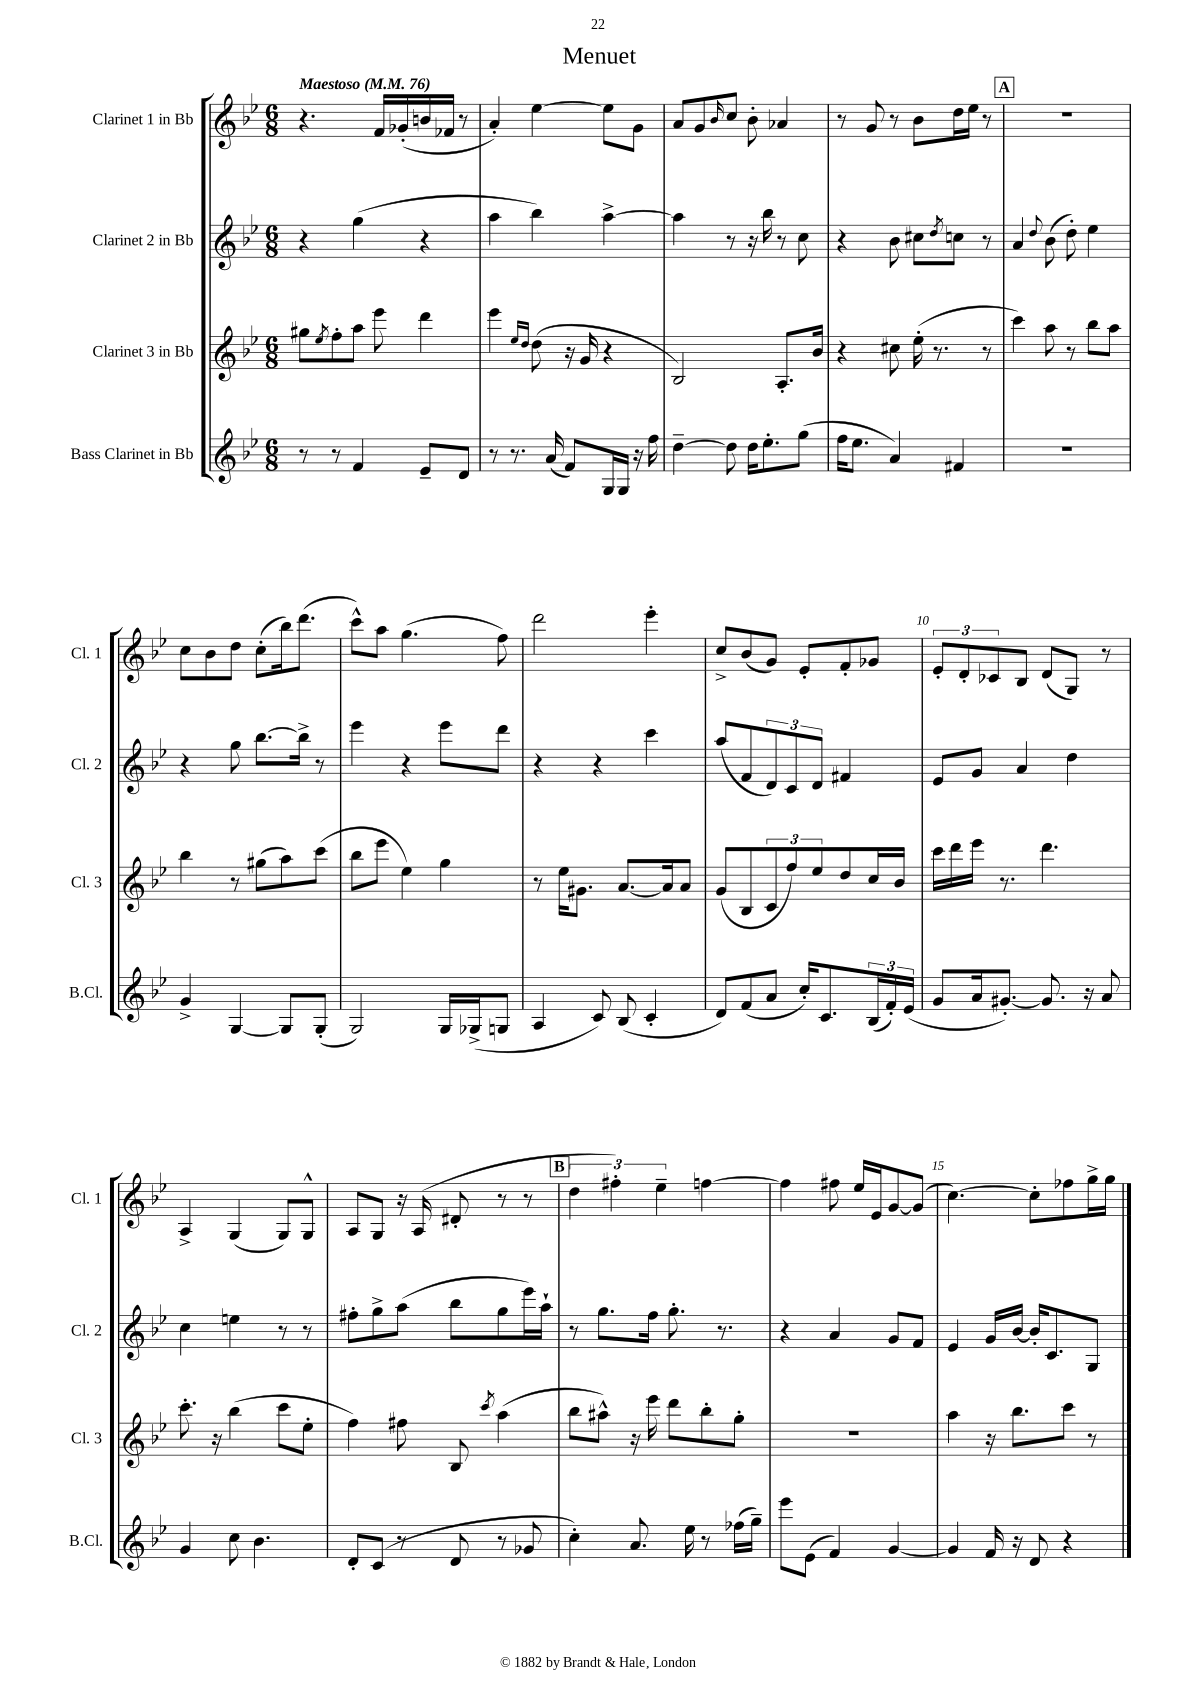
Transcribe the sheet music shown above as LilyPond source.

\header { title = "Menuet" }
<<
\new StaffGroup <<
\new Staff = "s0" \with { instrumentName = "Clarinet 1 in Bb" shortInstrumentName = "Cl. 1" } {
    \clef treble \key bes \major \numericTimeSignature \time 6/8 \tempo "Maestoso" 4 = 76
    r4. f'16 ges'16-.( b'16 fes'16 r8 |
    a'4-.) ees''4~ ees''8 g'8 |
    a'8 g'8 \grace { bes'16 } c''8 bes'8-. aes'4 |
    r8 g'8 r8 bes'8 d''16 ees''16 r8 |
    \mark \markup { \box "A" } R2. |
    c''8 bes'8 d''8 c''8-.( bes''16) d'''8.( |
    c'''8-^) a''8 g''4.( f''8) |
    d'''2 ees'''4-. |
    c''8-> bes'8( g'8) ees'8-. f'8-. ges'8 |
    \tuplet 3/2 { ees'8-. d'8-. ces'8 } bes8 d'8( g8) r8 |
    a4-> g4( g8) g8-^ |
    a8 g8 r16 a16( dis'8-. r8 r8 |
    \mark \markup { \box "B" } \tuplet 3/2 { d''4 fis''4-.) ees''4-- } f''4~ |
    f''4 fis''8 ees''16 ees'16 g'8~ g'8( |
    c''4.~) c''8-. fes''8 g''16-> g''16 \bar "|." |
}
\new Staff = "s1" \with { instrumentName = "Clarinet 2 in Bb" shortInstrumentName = "Cl. 2" } {
    \clef treble \key bes \major \numericTimeSignature \time 6/8
    r4 g''4( r4 |
    a''4 bes''4) a''4~-> |
    a''4 r8 r16 bes''16 r8 c''8 |
    r4 bes'8 cis''8 \acciaccatura { d''8 } c''8 r8 |
    \mark \markup { \box "A" } a'4 \appoggiatura { d''8 } bes'8( d''8-.) ees''4 |
    r4 g''8 bes''8.~ bes''16-> r8 |
    ees'''4 r4 ees'''8 d'''8 |
    r4 r4 c'''4 |
    a''8( f'8 \tuplet 3/2 { d'8) c'8 d'8 } fis'4 |
    ees'8 g'8 a'4 d''4 |
    c''4 e''4 r8 r8 |
    fis''8-. g''8-> a''8( bes''8 g''8 ees'''16) a''16-! |
    \mark \markup { \box "B" } r8 g''8. f''16 g''8.-. r8. |
    r4 a'4 g'8 f'8 |
    ees'4 g'16 bes'16~ bes'16-. c'8. g8 \bar "|." |
}
\new Staff = "s2" \with { instrumentName = "Clarinet 3 in Bb" shortInstrumentName = "Cl. 3" } {
    \clef treble \key bes \major \numericTimeSignature \time 6/8
    gis''8 \acciaccatura { ees''8 } f''8-. a''8 ees'''8 d'''4 |
    ees'''4 \grace { ees''16 d''16 } d''8( r16 g'16 r4 |
    bes2) a8.-. bes'16 |
    r4 cis''8 ees''16-.( r8. r8 |
    \mark \markup { \box "A" } c'''4) a''8 r8 bes''8 a''8 |
    bes''4 r8 gis''8( a''8) c'''8( |
    bes''8 ees'''8 ees''4) g''4 |
    r8 ees''16 gis'8. a'8.~ a'16 a'8 |
    g'8( bes8 \tuplet 3/2 { c'8 f''8) ees''8 } d''8 c''16 bes'16 |
    c'''16 d'''16 ees'''16 r8. d'''4. |
    c'''8.-. r16 bes''4( c'''8 ees''8-. |
    f''4) fis''8 bes8 \acciaccatura { c'''8 } a''4( |
    \mark \markup { \box "B" } bes''8 ais''8-^) r16 ees'''16 d'''8 bes''8-. g''8-. |
    R2. |
    a''4 r16 bes''8. c'''8 r8 \bar "|." |
}
\new Staff = "s3" \with { instrumentName = "Bass Clarinet in Bb" shortInstrumentName = "B.Cl." } {
    \clef treble \key bes \major \numericTimeSignature \time 6/8
    r8 r8 f'4 ees'8-- d'8 |
    r8 r8. a'16( f'8) g16 g16 r16 f''16 |
    d''4~-- d''8 d''16 ees''8.-. g''8( |
    f''16 ees''8. a'4) fis'4 |
    \mark \markup { \box "A" } R2. |
    g'4-> g4~ g8 g8-.( |
    g2) g16 ges16->( g8 |
    a4 c'8) bes8( c'4-. |
    d'8) f'8( a'8 c''16-.) c'8. \tuplet 3/2 { bes16( f'16-.) ees'16( } |
    g'8 a'16 gis'8.~-.) gis'8. r16 a'8 |
    g'4 c''8 bes'4. |
    d'8-. c'8( r8 d'8 r8 ges'8 |
    \mark \markup { \box "B" } c''4-.) a'8. ees''16 r8 fes''16( g''16--) |
    ees'''8 ees'8( f'4) g'4~ |
    g'4 f'16 r16 d'8 r4 \bar "|." |
}
>>
>>
\layout { \context { \Score \override BarNumber.break-visibility = ##(#f #t #t) barNumberVisibility = #(every-nth-bar-number-visible 5) } }
